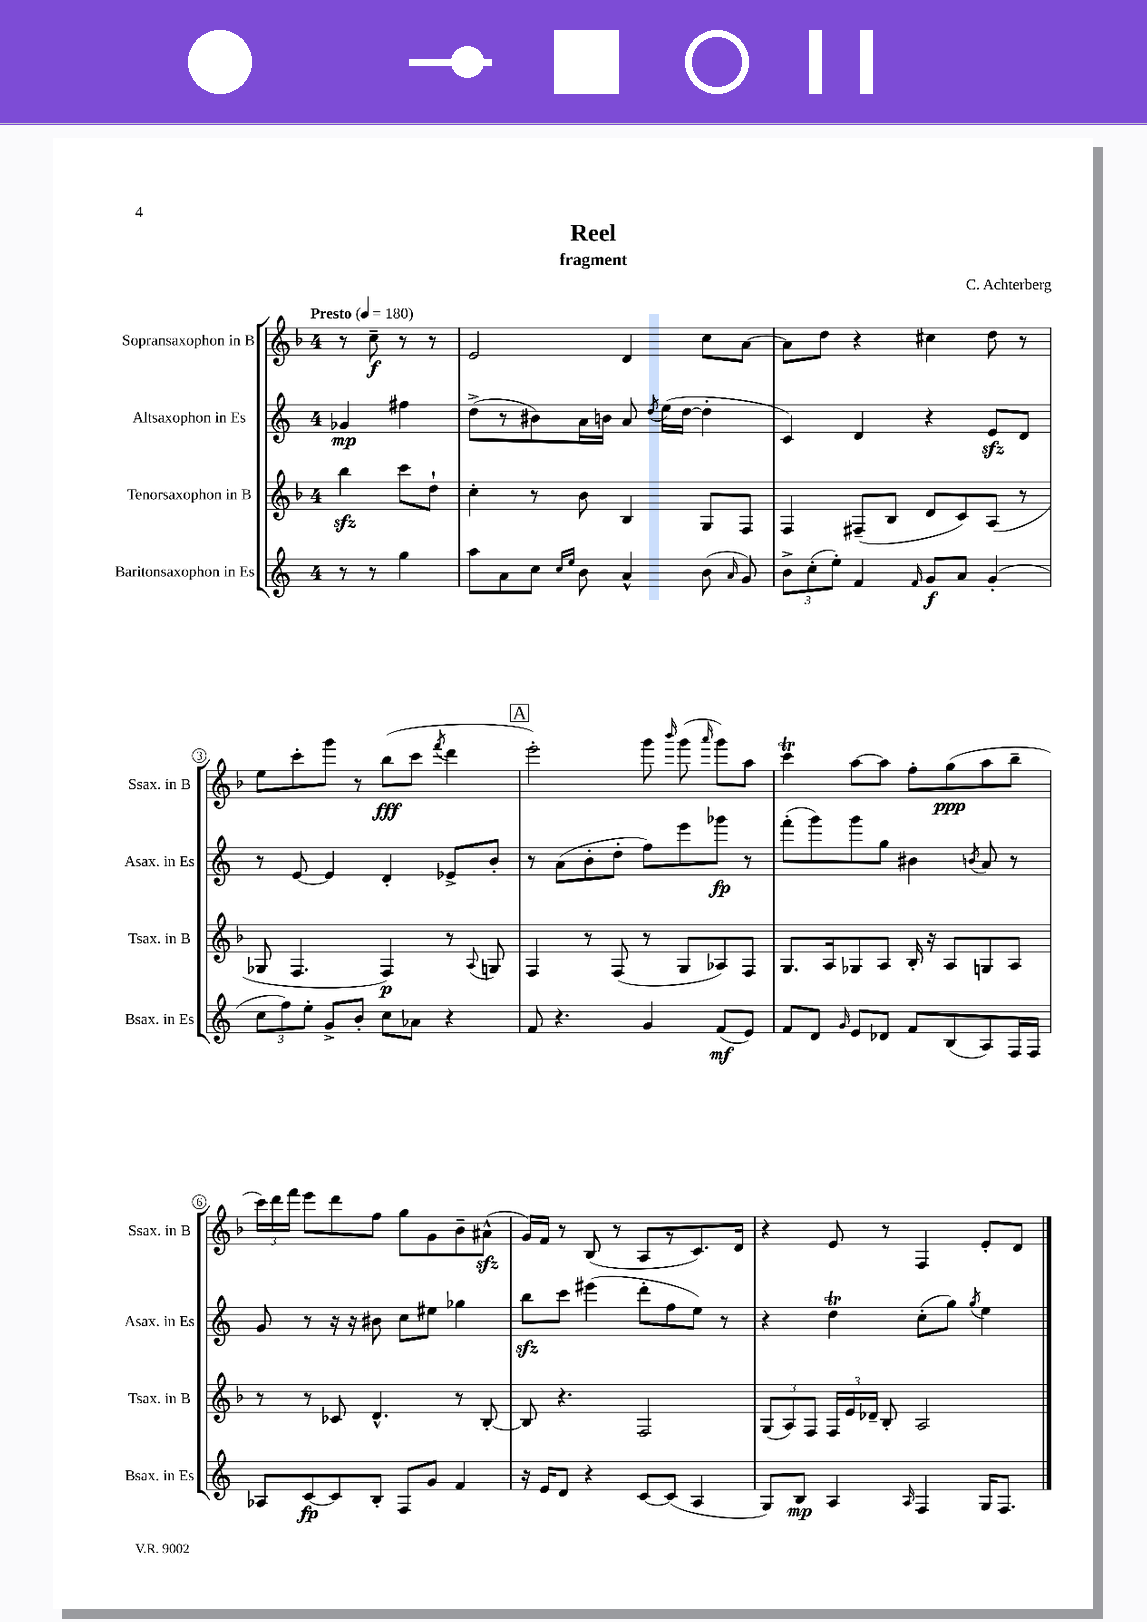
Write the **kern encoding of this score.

**kern	**kern	**kern	**kern
*staff4	*staff3	*staff2	*staff1
*clefG2	*clefG2	*clefG2	*clefG2
*k[]	*k[b-]	*k[]	*k[b-]
*M4/4	*M4/4	*M4/4	*M4/4
*MM180	*MM180	*MM180	*MM180
8r	4bb-	4g-	8r
8r	.	.	8cc~
4gg	8ccc	4ff#	8r
.	8dd`	.	8r
=	=	=	=
8aa	4cc'	(8dd^	2e
8a	.	8r	.
8cc	8r	8b#)	.
16qqcc	.	.	.
16qqee	.	.	.
8b	8b-	16a	.
.	.	16b	.
4a^^	4B-	8a	4d
.	.	8qdd	.
.	.	(16ee	.
.	.	[16dd	.
(8b	8G	4dd']	8cc
16qqa	.	.	.
8g)	8F	.	[8a
=	=	=	=
12b^	4F	4c)	8a]
(12cc'	.	.	.
.	.	.	8dd
12ee')	.	.	.
4f	(8F#~	4d	4r
.	8B-	.	.
16qqf	.	.	.
8g	8d	4r	4cc#
8a	8c)	.	.
(4g'	(8A	8e	8dd
.	8r	8d	8r
=	=	=	=
12cc	8G-	8r	8ee
12ff)	.	.	.
.	4.F	[8e	8ccc'
12ee'	.	.	.
8g^	.	4e]	8ggg
8b'	.	.	8r
8cc	4F)	4d'	(8bb-
8a-	.	.	8ccc
.	.	.	8qfff
4r	8r	8e-^	4ddd
.	8qqA	.	.
.	8G	8b'	.
=	=	=	=
8f	4F	8r	2eee')
4.r	.	(8a	.
.	8r	8b'	.
.	(8F	8dd'	.
4g	8r	8ff)	8ggg
.	.	.	16qqbbb-
.	8G	8eee	(8ggg
.	.	.	16qqaaa
(8f	8A-)	8ggg-	8ggg)
8e)	8F	8r	8aa
=	=	=	=
8f	8.G	(8fff'	4ccc
8d	.	8ggg)	.
.	16A	.	.
16qqg	.	.	.
8e	8G-	8ggg	[8aa
8d-	8A	8gg	8aa]
8f	16B-'	4b#	8ff'
.	16r	.	.
(8B	8A	.	(8gg
.	.	8qb	.
8A)	8G	8a	8aa
16F	8A	8r	8bb-~
16F	.	.	.
=	=	=	=
8A-	8r	8g	24ccc)
.	.	.	24ddd
.	.	.	24fff
[8c	8r	8r	8eee
8c]	8c-	16r	8ddd
.	.	16r	.
8B'	4.d^^	8b#	8ff
8F	.	8cc	8gg
8g	.	8ee#	8g
4f	8r	4gg-	8b-~
.	[8B-'	.	(8a#^^
=	=	=	=
16r	8B-]	8bb	16g)
16e	.	.	16f
8d	4.r	8ccc	8r
4r	.	(4eee#	(8B-
.	.	.	8r
[8c	2F	8ddd'	8A
(8c]	.	8ff	8r
4A	.	8ee)	8.c)
.	.	8r	.
.	.	.	16d
=	=	=	=
8G)	(12G	4r	4r
.	12A)	.	.
8B	.	.	.
.	12F	.	.
4A	24F	4dd	8e
.	24e	.	.
.	24d-~	.	.
.	8B-'	.	8r
16qqA	.	.	.
4F	2A	(8cc'	4F
.	.	8gg)	.
.	.	8qgg	.
16G	.	4ee	8e'
8.F	.	.	.
.	.	.	8d
==	==	==	==
*-	*-	*-	*-
